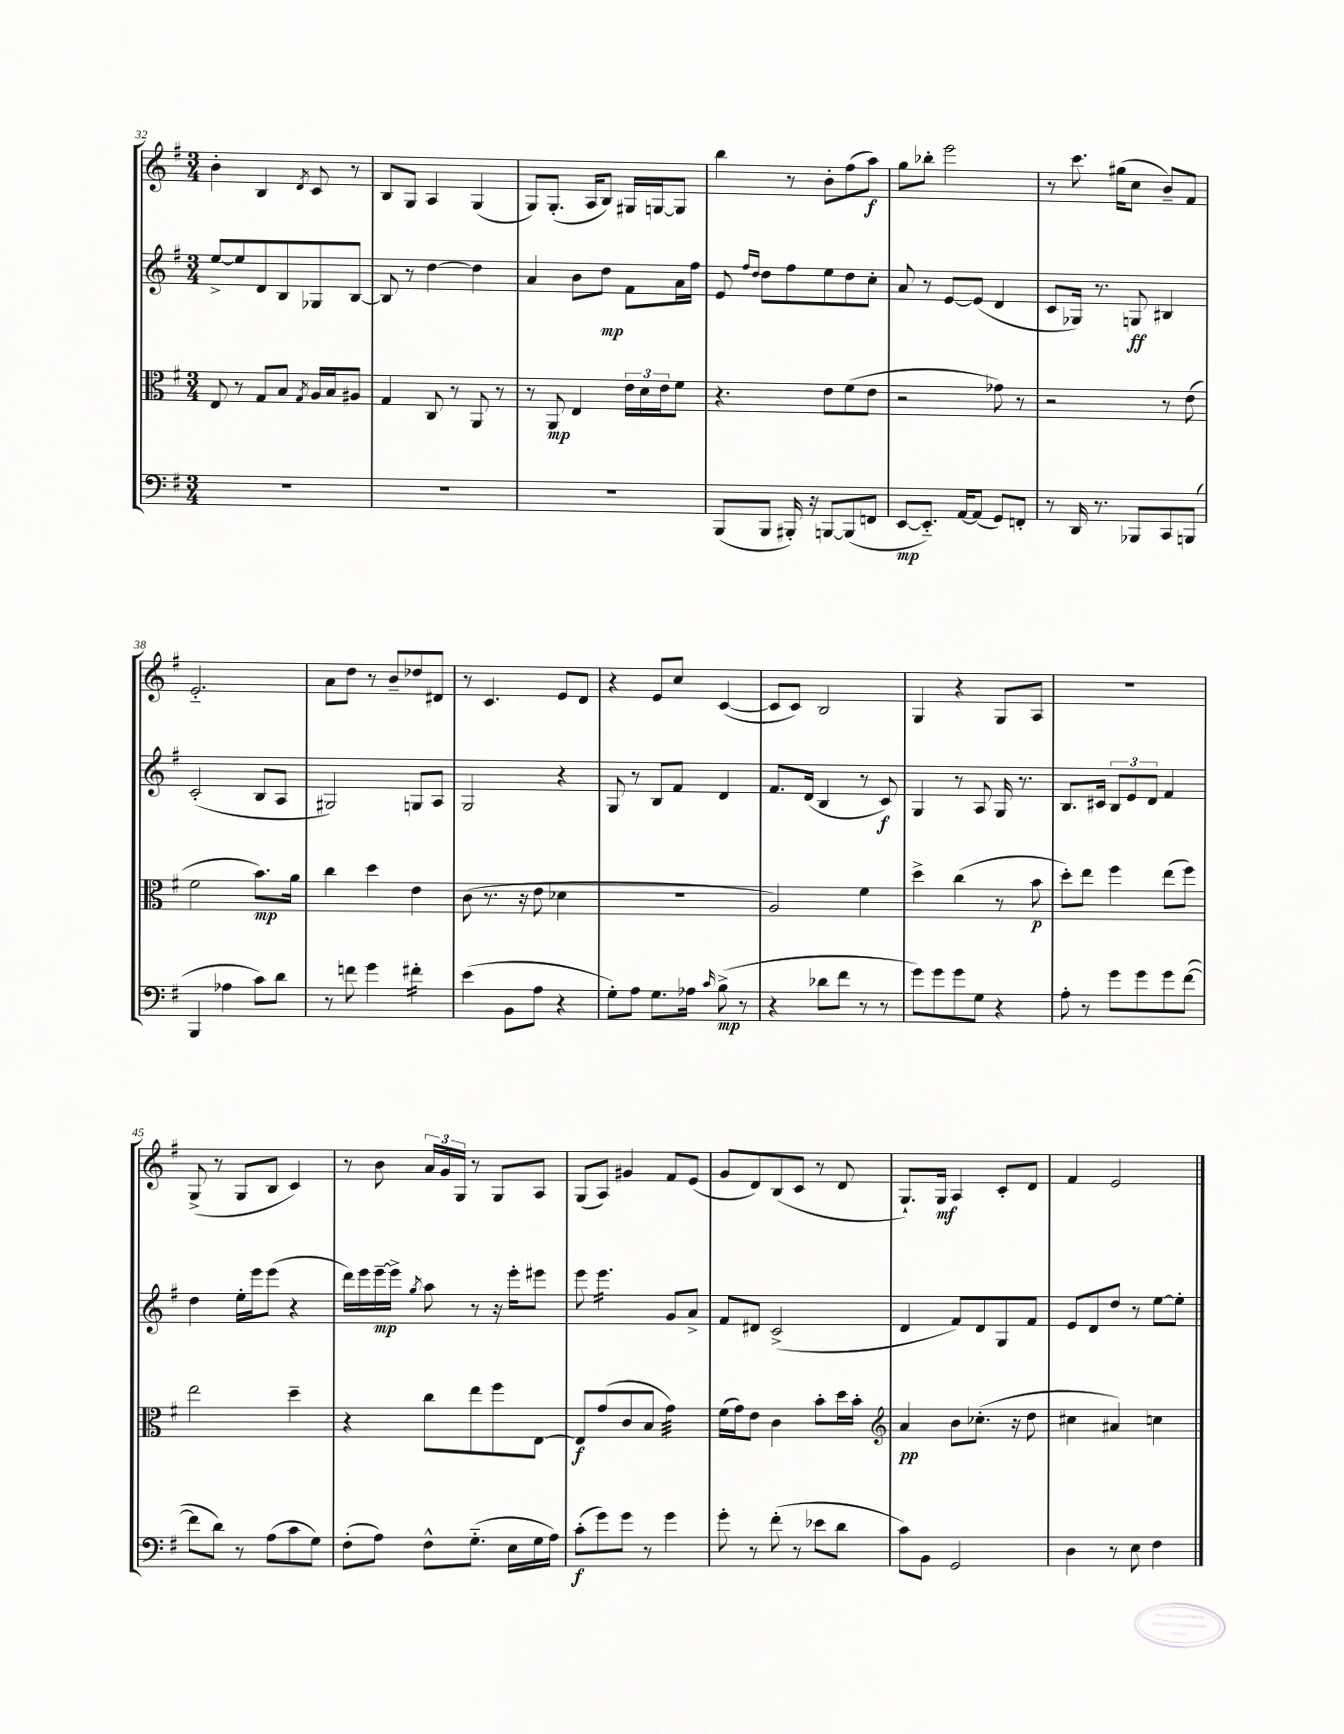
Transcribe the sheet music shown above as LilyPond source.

<<
\new StaffGroup <<
\new Staff = "s0" {
    \clef treble \key g \major \numericTimeSignature \time 3/4
    b'4-. b4 \acciaccatura { d'8 } c'8 r8 |
    b8 g8 a4 g4( |
    g8) g8.-.( a16 b8) gis16 g16~ g8 |
    b''4 r8 b'8-. fis''8( a''8\f) |
    g''8 bes''8-. e'''2 |
    r8 c'''8. gis''16( c''8 b'8--) fis'8 |
    e'2.-_ |
    a'8 d''8 r8 b'8-- des''8 dis'8 |
    r8 c'4. e'8 d'8 |
    r4 e'8 c''8 c'4~( |
    c'8 c'8) b2 |
    g4 r4 g8 a8 |
    R2. |
    g8->( r8 g8 b8 c'4) |
    r8 b'8 \tuplet 3/2 { a'16 g'16 g16 } r8 g8 a8 |
    g8( a8) gis'4 fis'8 e'8( |
    g'8 d'8) b8( c'8 r8 d'8 |
    g8.-!) g16\mf a4 c'8-. d'8 |
    fis'4 e'2 \bar "|." |
}
\new Staff = "s1" {
    \clef treble \key g \major \numericTimeSignature \time 3/4
    e''8~-> e''8 d'8 b8 ges8 b8~ |
    b8 r8 d''4~ d''4 |
    a'4 b'8 d''8\mp fis'8 a'16 fis''16 |
    e'8 \grace { fis''16 d''16 } d''8 fis''8 e''8 d''8 c''8-. |
    a'8 r8 e'8~ e'8( d'4 |
    c'8 ges16) r8. g8\ff bis4 |
    c'2-.( b8 a8 |
    gis2) g8 a8 |
    g2 r4 |
    g8 r8 b8 fis'8 d'4 |
    fis'8. d'16( b4 r8 c'8\f) |
    g4 r8 a8 g16 r8. |
    b8. cis'16 \tuplet 3/2 { b8 e'8 d'8 } fis'4 |
    d''4 e''16-. e'''16 e'''8( r4 |
    d'''16) e'''16 e'''16~--\mp e'''16-> \acciaccatura { g''8 } a''8 r8 r16 e'''16-. eis'''8 |
    e'''8 e'''4.:16 g'8 a'8-> |
    fis'8 dis'8 c'2->( |
    d'4 fis'8) d'8 g8 fis'8 |
    e'8 d'8 d''8 r8 e''8~ e''8-. \bar "|." |
}
\new Staff = "s2" {
    \clef alto \key g \major \numericTimeSignature \time 3/4
    e8 r8 g8 b8 \acciaccatura { g8 } a16 b16 ais8 |
    g4 c8 r8 a,8 r8 |
    r8 a,8\mp e4 \tuplet 3/2 { e'16 d'16 e'16 } fis'8 |
    r4. e'8 fis'8( e'8 |
    r2 ges'8) r8 |
    r2 r8 e'8( |
    fis'2 b'8.\mp) a'16 |
    c''4 d''4 e'4 |
    c'8( r8. r16 e'8 des'4 |
    R2. |
    a2) fis'4 |
    d''4-> c''4( r8 b'8\p |
    d''8-.) e''8 fis''4 e''8( fis''8) |
    e''2 d''4-- |
    r4 c''8 e''8 fis''8 e8~ |
    e8\f g'8( c'8 b8 g'4:32) |
    fis'16( g'16) e'8 c'4 b'8-. d''16 b'16-. |
    \clef treble a'4\pp b'8 ces''8.-.( r16 d''8 |
    cis''4 ais'4) c''4 \bar "|." |
}
\new Staff = "s3" {
    \clef bass \key g \major \numericTimeSignature \time 3/4
    R2. |
    R2. |
    R2. |
    b,,8( b,,8 bis,,16-.) r16 b,,8~ b,,8( f,8 |
    e,8~\mp e,8.-_) a,16~ a,8( g,8) f,8-. |
    r8 d,16 r8. bes,,8 c,8 b,,8( |
    b,,4 aes4 c'8) d'8 |
    r8 f'8 g'4 fis'4:16-. |
    e'4( b,8 a8 r4 |
    g8-.) a8 g8. aes16 \grace { c'16 } b8->\mp( r8 |
    r4 des'8 fis'8 r8 r8 |
    g'8) g'8 g'8 g8 r4 |
    a8-. r8 g'8 g'8 g'8 fis'8~( |
    fis'8 d'8) r8 a8( c'8 g8) |
    fis8-.( a8) fis8-^ g8.-_( e16 g16 a16) |
    c'8-.\f( g'8) g'8 r8 g'4 |
    g'8-. r8 fis'8-.( r8 ees'8 d'8 |
    c'8) b,8 g,2 |
    d4 r8 e8 fis4 \bar "|." |
}
>>
>>
\layout { \context { \Score currentBarNumber = #32 } }
